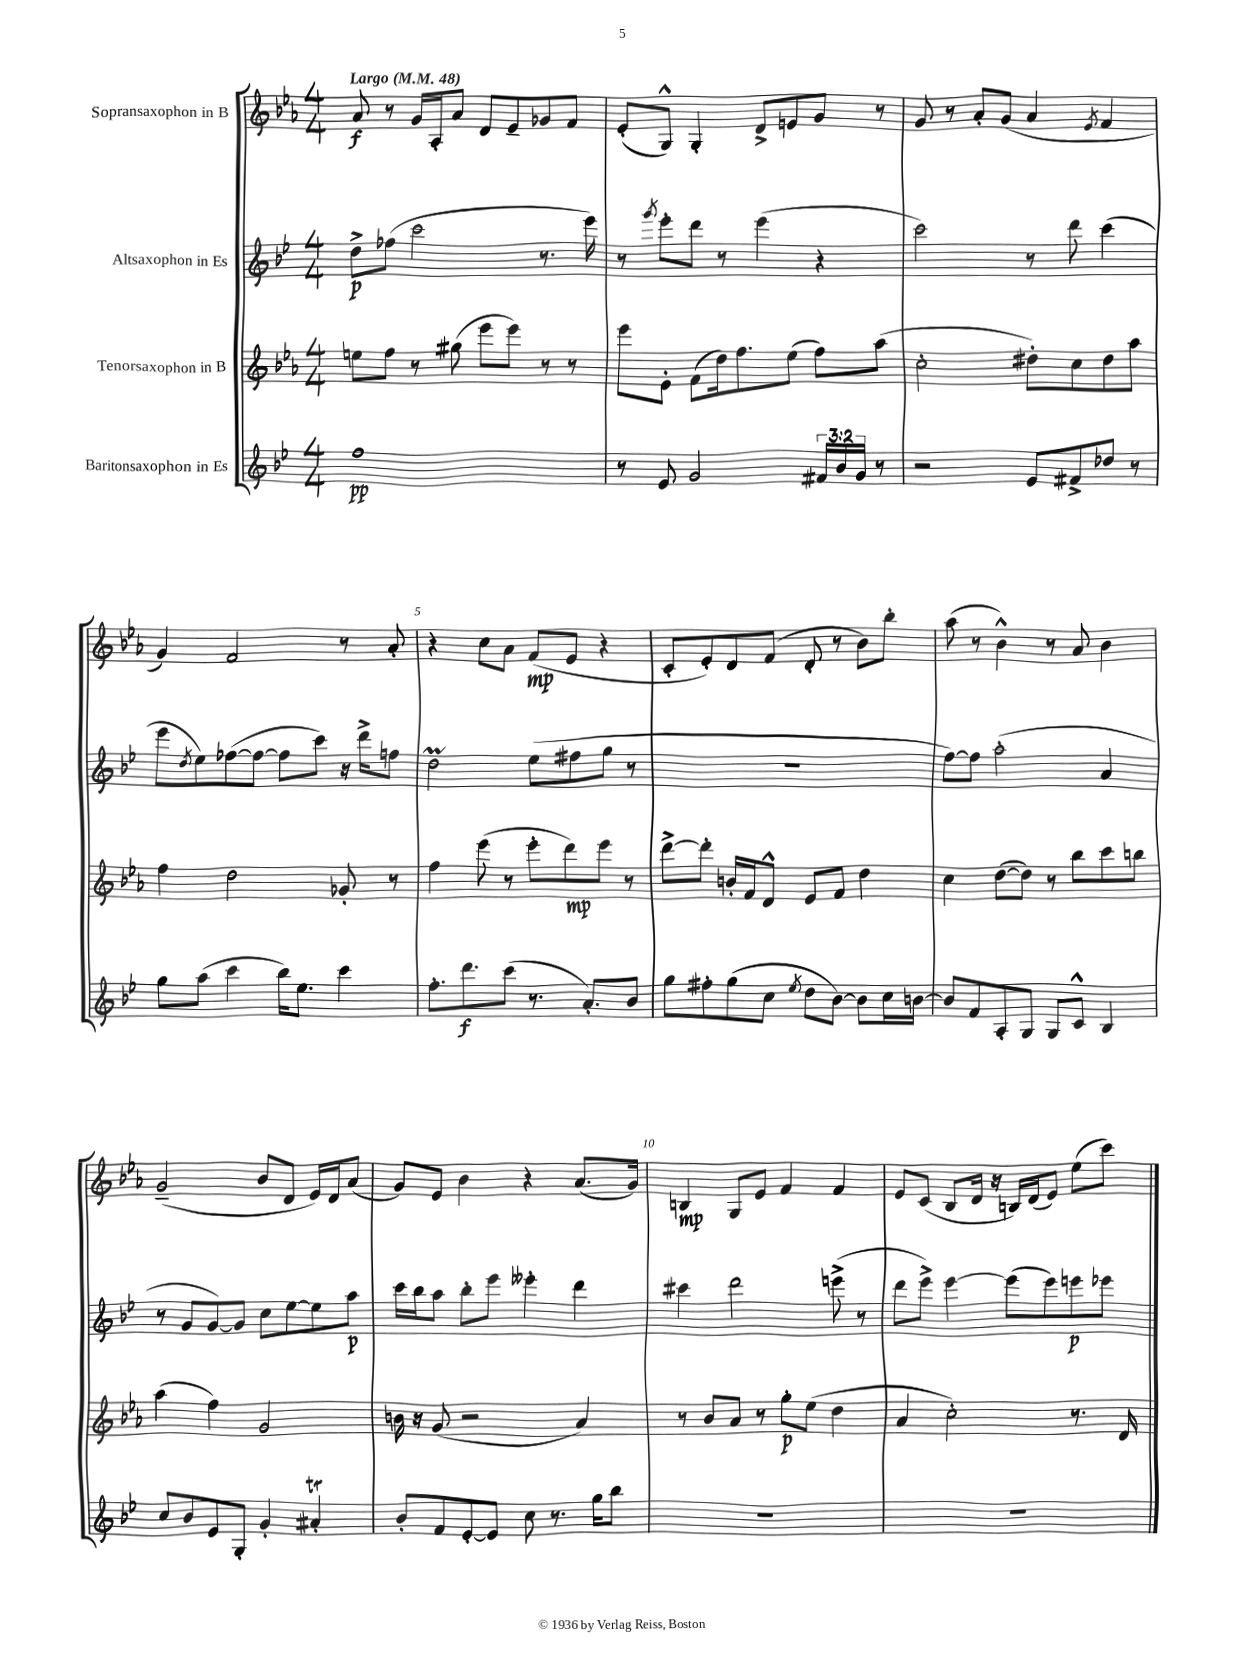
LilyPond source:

<<
\new StaffGroup <<
\new Staff = "s0" \with { instrumentName = "Sopransaxophon in B" } {
    \clef treble \key ees \major \numericTimeSignature \time 4/4 \tempo "Largo" 4 = 48
    aes'8\f r8 g'16 aes16-. aes'8 d'8 ees'8-- ges'8 f'8 |
    ees'8-.( g8-^) g4-. d'8-> e'8 g'8 r8 |
    g'8 r8 aes'8-. g'8( aes'4 \acciaccatura { ees'8 } f'4 |
    g'4) f'2 r8 aes'8-. |
    r4 c''8 aes'8 f'8\mp( ees'8 r4 |
    c'8-. ees'8-.) d'8 f'8( d'8-. r8 bes'8) bes''8-. |
    aes''8( r8 bes'4-^) r8 aes'8 bes'4 |
    g'2--( bes'8 d'8 ees'16) d'16 aes'8( |
    g'8) ees'8 bes'4 r4 aes'8.( g'16) |
    b4\mp g8 ees'8 f'4 f'4 |
    ees'8 c'8( bes8 d'16 r16 b16) d'16( ees'8) ees''8( c'''8) \bar "|." |
}
\new Staff = "s1" \with { instrumentName = "Altsaxophon in Es" } {
    \clef treble \key bes \major \numericTimeSignature \time 4/4
    d''8->\p fes''8( c'''2 r8. ees'''16) |
    r8 \acciaccatura { g'''8 } ees'''8-. d'''8 r8 ees'''4( r4 |
    c'''2) r8 d'''8 c'''4( |
    ees'''8 \acciaccatura { d''8 } ees''8) fes''8~( fes''8~ fes''8 c'''8) r16 d'''16-> f''8 |
    d''2\prall ees''8( fis''8 g''8 r8 |
    R1 |
    f''8~) f''8 a''2-.( a'4 |
    r8 g'8 g'8~) g'8 c''8 ees''8~ ees''8 a''8\p |
    c'''16 bes''16 a''8 bes''8-. ees'''8 eeses'''4-. d'''4 |
    cis'''4 d'''2 e'''8->( r8 |
    d'''8 ees'''8->) ees'''4~ ees'''8( ees'''8) e'''8\p ees'''8 \bar "|." |
}
\new Staff = "s2" \with { instrumentName = "Tenorsaxophon in B" } {
    \clef treble \key ees \major \numericTimeSignature \time 4/4
    e''8 f''8 r8 gis''8( ees'''8 ees'''8) r8 r8 |
    ees'''8 ees'8-. f'8( d''16) f''8. ees''8( f''8) aes''8( |
    c''2-. dis''8-.) c''8 dis''8 aes''8 |
    f''4 d''2 ges'8-. r8 |
    f''4 ees'''8( r8 ees'''8-. d'''8\mp) ees'''8 r8 |
    d'''8~-> d'''8-. b'16-. f'16 d'8-^ ees'8 f'8 d''4 |
    c''4 d''8~( d''8) r8 bes''8 c'''8 b''8 |
    aes''4( f''4) g'2 |
    b'16 r16 g'8( r2 aes'4) |
    r8 bes'8 aes'8 r8 g''8-.\p ees''8( d''4 |
    aes'4 c''2-.) r8. d'16 \bar "|." |
}
\new Staff = "s3" \with { instrumentName = "Baritonsaxophon in Es" } {
    \clef treble \key bes \major \numericTimeSignature \time 4/4 \override Staff.TupletNumber.text = #tuplet-number::calc-fraction-text
    f''1\pp |
    r8 ees'8 g'2 \tuplet 3/2 { fis'16 bes'16 g'16 } r8 |
    r2 ees'8 fis'8-> des''8 r8 |
    g''8 a''8( c'''4 bes''16) ees''8. c'''4 |
    f''8.-. d'''8.\f c'''8( r8. a'8.-.) bes'8 |
    g''8 fis''8-. g''8( c''8 \acciaccatura { ees''8 } d''8 bes'8~) bes'8 c''16 b'16~ |
    b'8 f'8 a8-. g8 g8 c'8-^ bes4 |
    c''8 bes'8 ees'8 g8-. g'4-. ais'4-.\trill |
    bes'8-. f'8 ees'8~-. ees'8 c''8 r8. g''16 bes''8 |
    R1 |
    R1 \bar "|." |
}
>>
>>
\layout { \context { \Score \override BarNumber.break-visibility = ##(#f #t #t) barNumberVisibility = #(every-nth-bar-number-visible 5) } }
